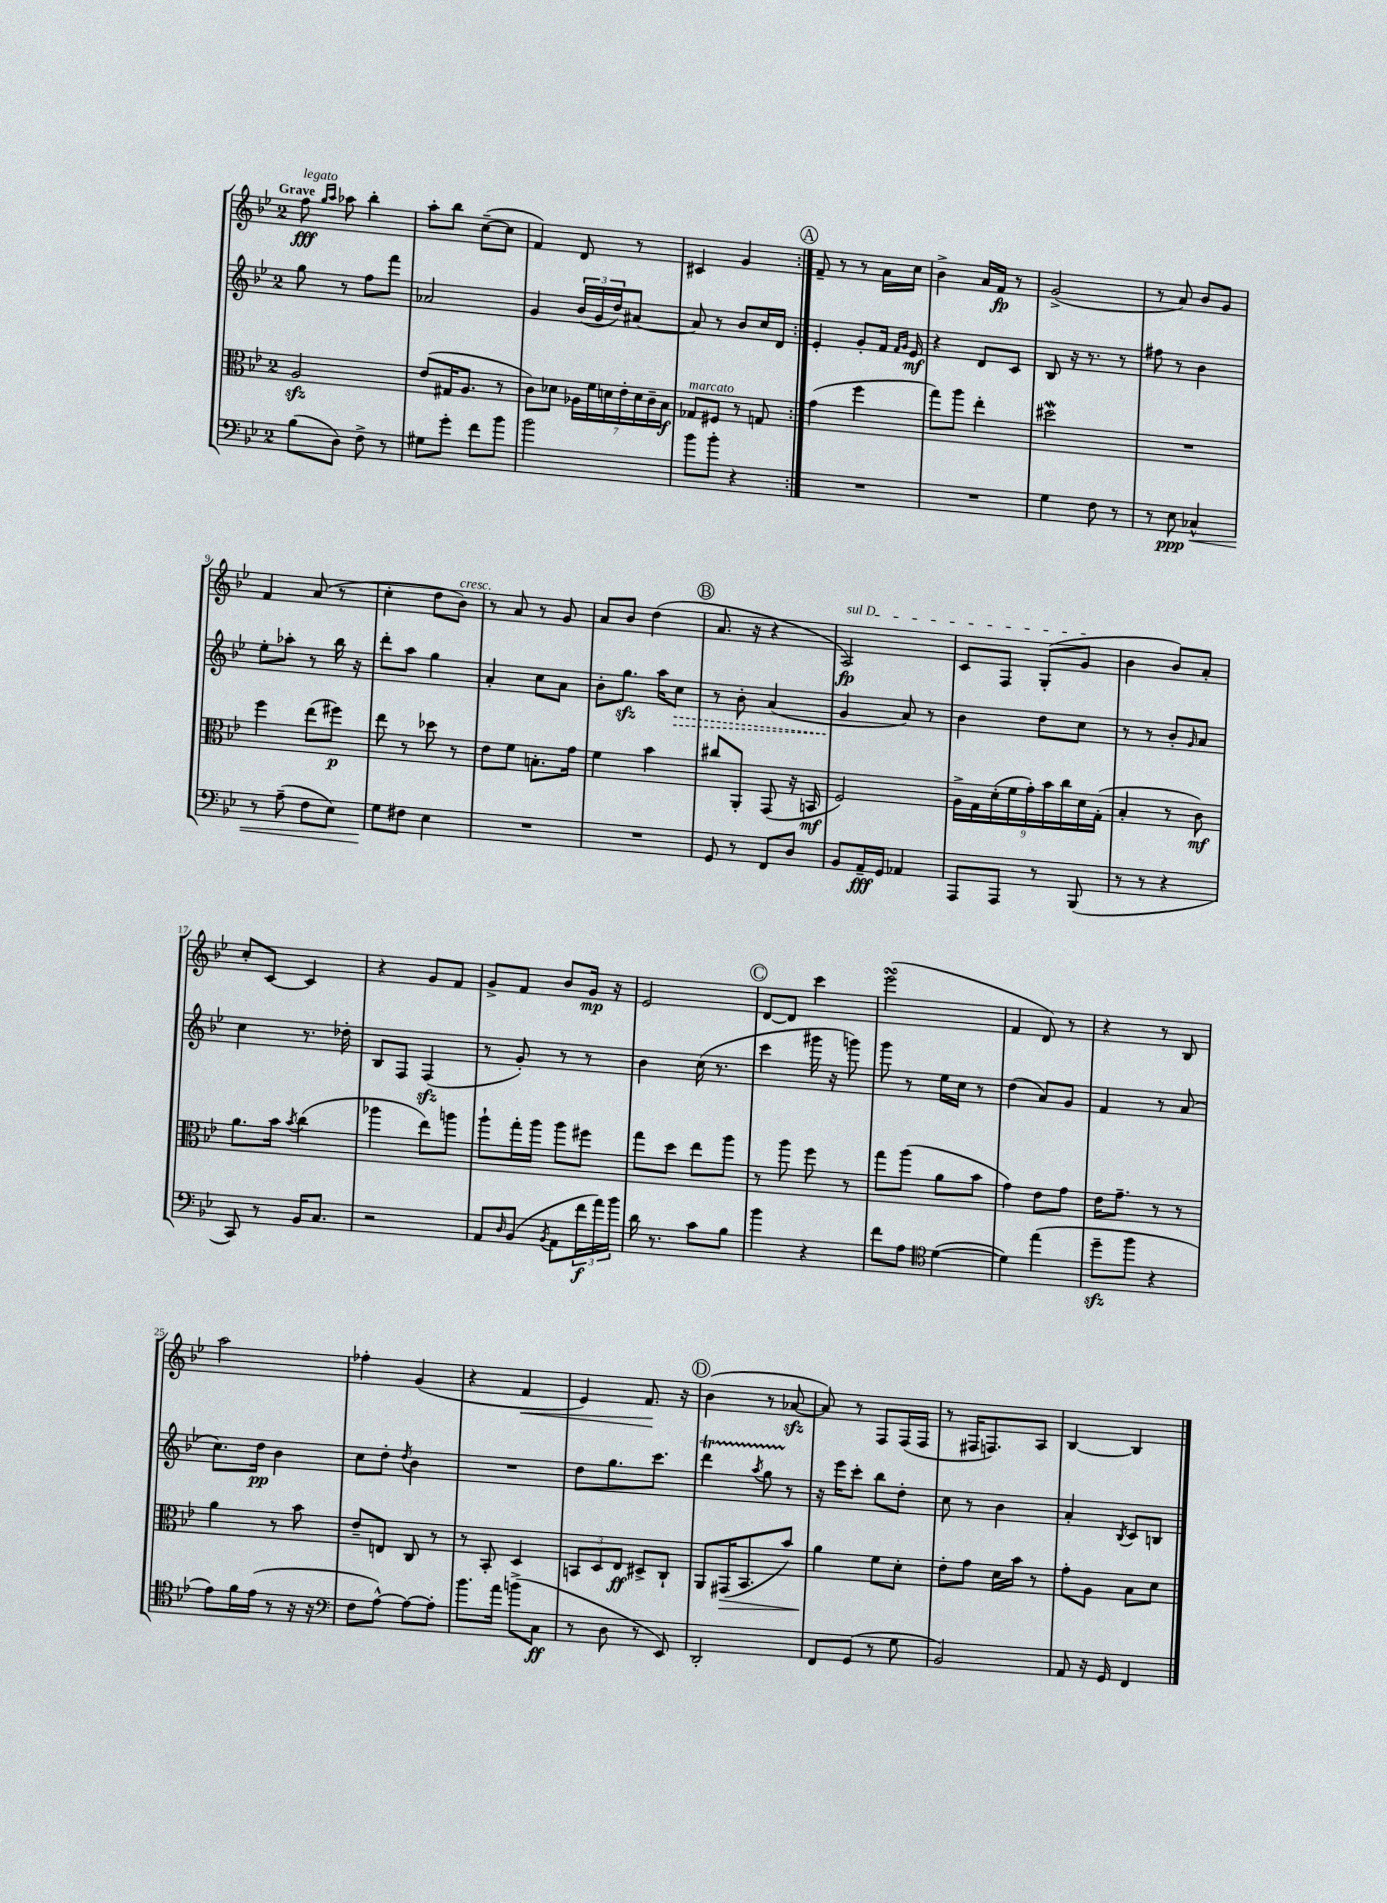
<<
\new StaffGroup <<
\new Staff = "s0" {
    \clef treble \key bes \major \once \override Staff.TimeSignature.style = #'single-digit \time 2/4 \tempo "Grave"
    \repeat volta 2 { f''8\fff^\markup { \italic "legato" } \grace { g''16 a''16 } aes''8 bes''4-. |
    a''8-. bes''8 c''8~--( c''8 |
    f'4) d'8 r8 |
    cis'4 g'4 | }
    \mark \markup { \circle "A" } f'8-- r8 r8 a'16 c''16 |
    bes'4-> a'16 f'16\fp r8 |
    g'2->( |
    r8 a'8) bes'8 g'8 |
    f'4 a'8( r8 |
    c''4-. d''8 bes'8^\markup { \italic "cresc." }) |
    r8 a'8 r8 g'8 |
    a'8 bes'8 d''4( |
    \mark \markup { \circle "B" } a'8. r16 r4 |
    \once \override TextSpanner.bound-details.left.text = \markup { \italic "sul D" } a2\fp\startTextSpan) |
    c'8 f8 g8-.( g'8\stopTextSpan |
    bes'4 bes'8) a'8-. |
    c''8-. c'8~ c'4 |
    r4 g'8 f'8 |
    g'8-> f'8 bes'8 g'16\mp r16 |
    ees'2 |
    \mark \markup { \circle "C" } d'8~ d'8 c'''4 |
    ees'''2\turn( |
    f'4 d'8) r8 |
    r4 r8 bes8 |
    a''2 |
    fes''4-. g'4( |
    r4 f'4\< |
    ees'4) f'8.\! r16 |
    \mark \markup { \circle "D" } bes'4( r8 aes'8~\sfz |
    aes'8) r8 f8 f16( f16 |
    r8 fis16 f8.) a8 |
    bes4~ bes4 \bar "|." |
}
\new Staff = "s1" {
    \clef treble \key bes \major \once \override Staff.TimeSignature.style = #'single-digit \time 2/4
    \repeat volta 2 { g''8 r8 f''8 f'''8 |
    aes'2 |
    g'4 \tuplet 3/2 { bes'16( g'16 d''16) } ais'8~ |
    ais'8 r8 bes'8 c''16 d'16 | }
    \mark \markup { \circle "A" } ees'4-. g'8-. f'16 \grace { f'16 g'16 } ees'16\mf |
    r4 d'8 c'8 |
    bes8 r16 r8. r8 |
    fis''8 r8 bes'4 |
    ees''8-. aes''8-. r8 bes''16 r16 |
    d'''8-. a''8 g''4 |
    a'4-. c''8 a'8 |
    bes'8-. g''8.\sfz a''16 \once \override Hairpin.style = #'dashed-line c''8\> |
    \mark \markup { \circle "B" } r8 bes'8-. a'4( |
    g'4\! a'8) r8 |
    bes'4 d''8 c''8 |
    r8 r8 bes'8-. \grace { g'16 } a'8 |
    c''4 r8. des''16-. |
    bes8 f8 f4\sfz( |
    r8 g'8-.) r8 r8 |
    bes'4 c''16( r8. |
    \mark \markup { \circle "C" } c'''4 gis'''16 r16 g'''8) |
    g'''8 r8 ees''16 c''16 r8 |
    d''4( a'8) g'8 |
    f'4 r8 a'8( |
    c''8.) d''16\pp bes'4 |
    c''8 d''8-. \acciaccatura { d''8 } bes'4 |
    R2 |
    d''8 g''8. c'''8. |
    \mark \markup { \circle "D" } d'''4\startTrillSpan \acciaccatura { a''8 } g''8 r8\stopTrillSpan |
    r16 ees'''16 c'''8-. bes''8 d''8-. |
    c''8 r8 bes'4 |
    a'4-. \acciaccatura { bes8 } c'8 b8 \bar "|." |
}
\new Staff = "s2" {
    \clef alto \key bes \major \once \override Staff.TimeSignature.style = #'single-digit \time 2/4
    \repeat volta 2 { a2\sfz |
    ees'8( gis16 a8. r8 |
    c'8) des'8 \tuplet 7/4 { aes16 f'16 d'16 ees'16-. d'16 c'16-- bes16\f } |
    ges8^\markup { \italic "marcato" } fis8 r8 g8 | }
    \mark \markup { \circle "A" } g'4( f''4 |
    g''8) a''8 ees''4-. |
    dis''2\mordent |
    R2 |
    f''4 ees''8( fis''8\p) |
    ees''8 r8 des''8 r8 |
    ees'8 f'8 b8.-. g'16 |
    f'4 bes'4 |
    \mark \markup { \circle "B" } cis''8 a,8-. g,8( r16 b,16\mf |
    f2) |
    \tuplet 9/8 { a16-> g16 d'16-.( f'16 g'16-.) bes'16 c''16 d'16 g16-.( } |
    bes4-. r8 c'8\mf) |
    a'8. bes'16 \acciaccatura { bes'8 } c''4( |
    aes''4 ees''8) a''8 |
    a''8-! g''16-. a''16 a''8 fis''8 |
    g''8 d''8 ees''8 a''8 |
    \mark \markup { \circle "C" } r8 a''8 f''8 r8 |
    g''8 a''8( a'8 bes'8 |
    g'4) ees'8 g'8 |
    ees'16 g'8.-- r8 r8 |
    a'4 r8 bes'8 |
    ees'8-- e8 c8 r8 |
    r8 bes,8-. d4 |
    \tuplet 3/2 { b,8 d8 ees8\ff } dis8-> c8-! |
    \mark \markup { \circle "D" } a,8 gis,16\>( bes,8. bes'8) |
    a'4\! f'8 d'8-. |
    ees'8-. g'8 d'16 bes'16 r8 |
    g'8-. a8 bes8 d'8 \bar "|." |
}
\new Staff = "s3" {
    \clef bass \key bes \major \once \override Staff.TimeSignature.style = #'single-digit \time 2/4
    \repeat volta 2 { bes8( d8) f8-> r8 |
    gis8 g'8-. f'8 bes'8 |
    bes'2 |
    bes'8 bes'8-. r4 | }
    \mark \markup { \circle "A" } R2 |
    R2 |
    g4 f8 r8 |
    r8 ees8\ppp ces4-^\< |
    r8 a8--( f8 ees8) |
    g8\! fis8 ees4 |
    R2 |
    R2 |
    \mark \markup { \circle "B" } g,8 r8 f,8 d8 |
    bes,8 a,16--\fff g,16 aes,4 |
    a,,8 a,,8 r8 bes,,8( |
    r8 r8 r4 |
    c,8) r8 bes,16 c8. |
    r2 |
    a,8 \grace { d16 } bes,8( \acciaccatura { bes,8 } a,8 \tuplet 3/2 { f'16\f a'16) bes'16 } |
    d'16 r8. c'8 bes8 |
    \mark \markup { \circle "C" } bes'4 r4 |
    f'8 a8 \clef tenor d'4~( |
    d'4) ees''4( |
    d''8--\sfz f''8 r4 |
    ees'8) f'16 ees'16( r8 r16 r16 |
    \clef bass f8 a8~-^) a8~ a8-. |
    bes'8. a'16 b'8->( c8\ff |
    r8 d8 r8 ees,8) |
    \mark \markup { \circle "D" } d,2-. |
    f,8 g,8( r8 g8 |
    bes,2) |
    a,8 r16 g,16 f,4 \bar "|." |
}
>>
>>
